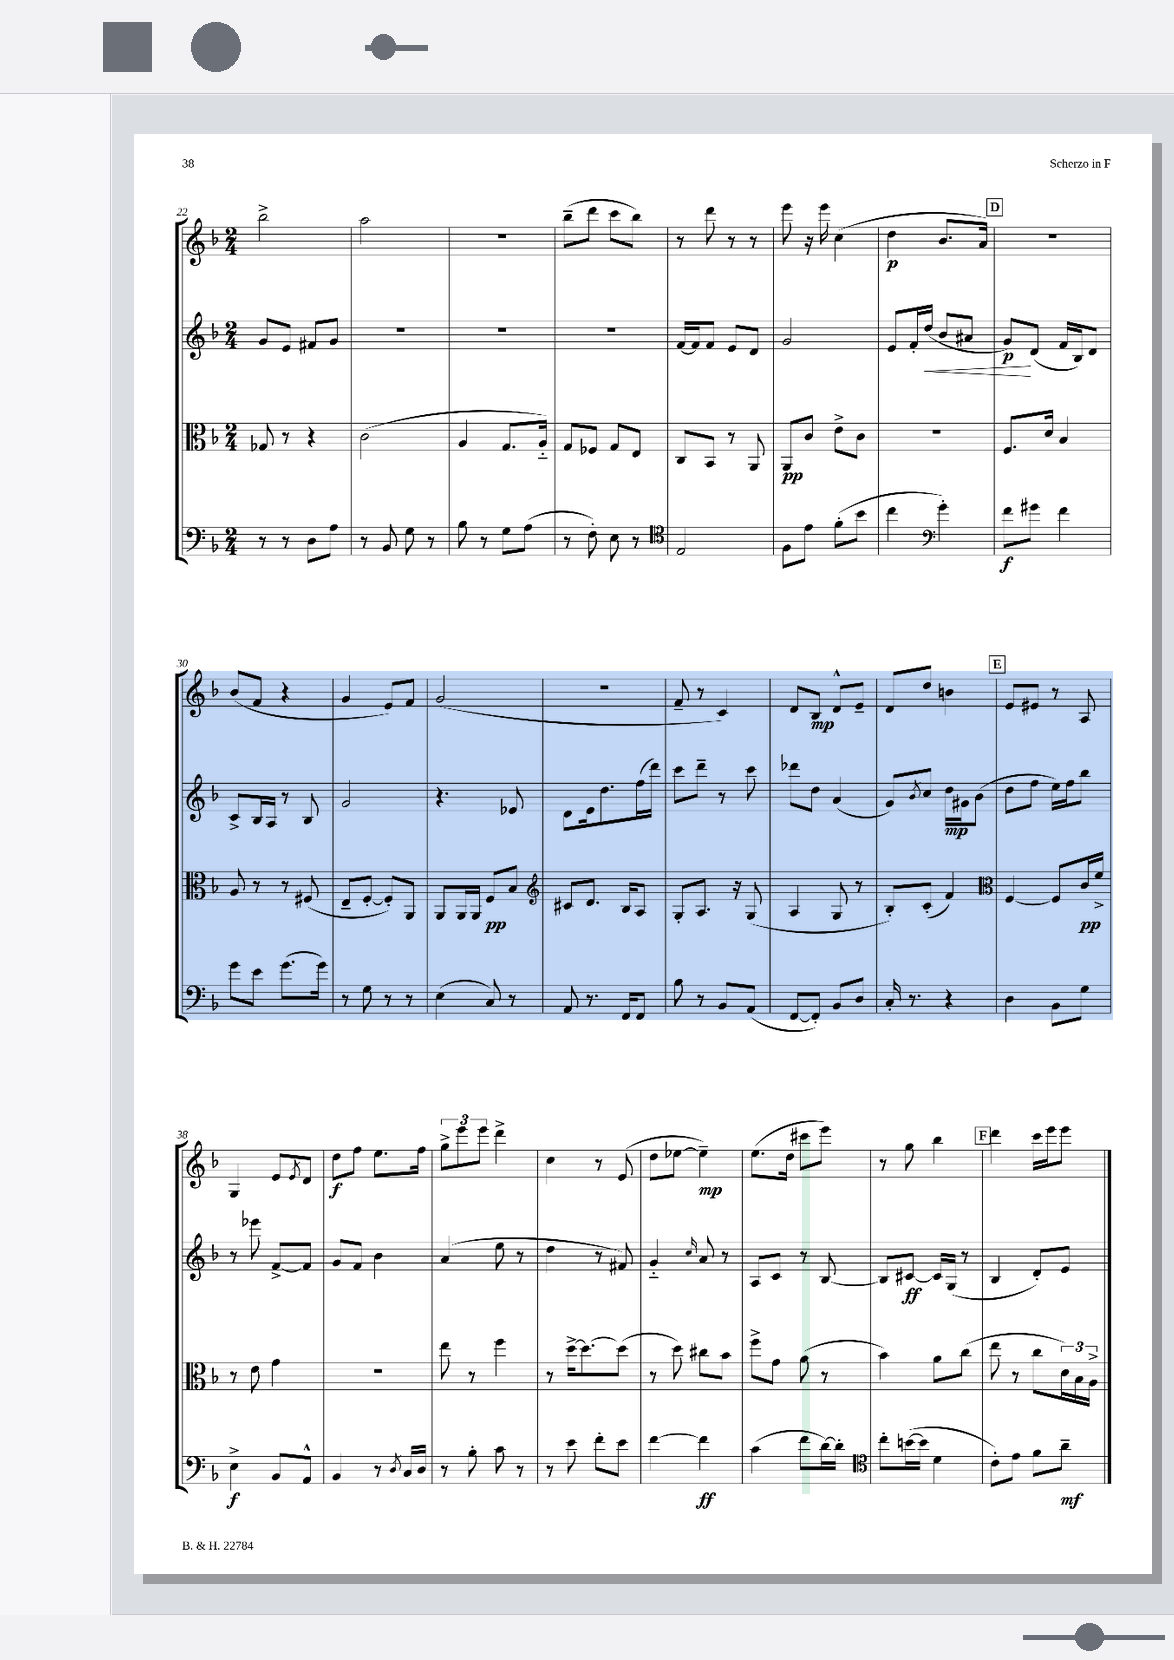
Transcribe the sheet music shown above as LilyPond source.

<<
\new StaffGroup <<
\new Staff = "s0" {
    \clef treble \key f \major \numericTimeSignature \time 2/4
    bes''2-> |
    a''2 |
    r2 |
    bes''8--( d'''8 c'''8 bes''8) |
    r8 d'''8 r8 r8 |
    e'''8 r16 e'''16 c''4( |
    d''4\p bes'8. a'16) |
    \mark \markup { \box "D" } r2 |
    bes'8( f'8 r4 |
    g'4 e'8) f'8 |
    g'2( |
    r2 |
    f'8-- r8 c'4) |
    d'8 bes8\mp d'8-^ e'8-- |
    d'8 d''8 b'4 |
    \mark \markup { \box "E" } e'8 eis'8 r8 a8 |
    g4 e'8 \acciaccatura { e'8 } d'8 |
    d''8\f f''8 e''8. f''16 |
    \tuplet 3/2 { g''8-> e'''8 e'''8 } d'''4-> |
    c''4 r8 e'8( |
    d''8 ees''8~ ees''4--\mp) |
    e''8.( d''16 cis'''8 e'''8) |
    r8 g''8 bes''4 |
    \mark \markup { \box "F" } d'''4 c'''16 e'''16 e'''8 \bar "|." |
}
\new Staff = "s1" {
    \clef treble \key f \major \numericTimeSignature \time 2/4
    g'8 e'8 fis'8 g'8 |
    R2 |
    R2 |
    R2 |
    f'16~ f'16 f'8 e'8 d'8 |
    g'2 |
    e'8 f'16-. d''16\<( bes'8 ais'8 |
    \mark \markup { \box "D" } g'8\p\!) d'8( f'16 bes16) d'8 |
    c'8-> bes16 a16 r8 bes8 |
    g'2 |
    r4. ees'8 |
    d'8 e'16 d''8. f''16( d'''16) |
    c'''8 d'''8-- r8 c'''8 |
    des'''8 d''8 a'4( |
    g'8) \acciaccatura { bes'8 } c''8 d''16\mp gis'16 bes'8( |
    \mark \markup { \box "E" } d''8 f''8 e''16) f''16 bes''8 |
    r8 ees'''8 f'8~-> f'8 |
    g'8 f'8 bes'4 |
    a'4( e''8 r8 |
    d''4 r8 fis'8) |
    g'4-_ \grace { c''16 } a'8 r8 |
    a8 c'8 r8 bes8~ |
    bes8 cis'8~\ff cis'16 g16( r8 |
    \mark \markup { \box "F" } bes4 d'8-.) e'8 \bar "|." |
}
\new Staff = "s2" {
    \clef alto \key f \major \numericTimeSignature \time 2/4
    ges8 r8 r4 |
    c'2( |
    a4 g8. a16-_) |
    g8 fes8 g8 e8 |
    c8 bes,8 r8 a,8 |
    a,8\pp c'8 e'8-> c'8 |
    R2 |
    \mark \markup { \box "D" } f8. d'16 bes4 |
    a8 r8 r8 fis8( |
    e8-- f8~-. f8-.) a,8 |
    a,8 a,16 a,16 f8\pp bes8 |
    \clef treble cis'8 d'8. bes16 a8 |
    g8-. a8. r16 g8( |
    a4 g8 r8 |
    bes8-.) c'8-.( f'4) |
    \mark \markup { \box "E" } \clef alto f4~ f8 c'16\pp f'16-> |
    r8 e'8 g'4 |
    R2 |
    e''8 r8 f''4 |
    r8 d''16~-> d''8.~ d''8( |
    r8 d''8) cis''8 bes'8 |
    f''8-> g'8 a'8( r8 |
    bes'4) a'8 c''8( |
    \mark \markup { \box "F" } e''8 r8 c''8 \tuplet 3/2 { d'16) bes16 a16-> } \bar "|." |
}
\new Staff = "s3" {
    \clef bass \key f \major \numericTimeSignature \time 2/4
    r8 r8 d8 a8 |
    r8 bes,8 g8 r8 |
    bes8 r8 g8 a8( |
    r8 f8-.) e8 r8 |
    \clef tenor e2 |
    f8 e'8 f'8-.( bes'8 |
    c''4 \clef bass g'4-.) |
    \mark \markup { \box "D" } f'8\f gis'8 f'4 |
    g'8 e'8 g'8.( g'16) |
    r8 g8 r8 r8 |
    e4( c8) r8 |
    a,8 r8. f,16 f,8 |
    bes8 r8 bes,8 a,8( |
    f,8~ f,8-.) bes,8 d8 |
    c16-. r8. r4 |
    \mark \markup { \box "E" } d4 bes,8 g8 |
    e4->\f bes,8 a,8-^ |
    bes,4 r8 \acciaccatura { d8 } c16 d16 |
    r8 bes8-. c'8 r8 |
    r8 e'8 f'8-. e'8 |
    f'4~ f'4\ff |
    c'4( f'8 d'16~) d'16-. |
    \clef tenor c''8-. b'16~( b'16 d'4 |
    \mark \markup { \box "F" } c'8-.) e'8 f'8 a'8--\mf \bar "|." |
}
>>
>>
\layout { \context { \Score currentBarNumber = #22 } }
